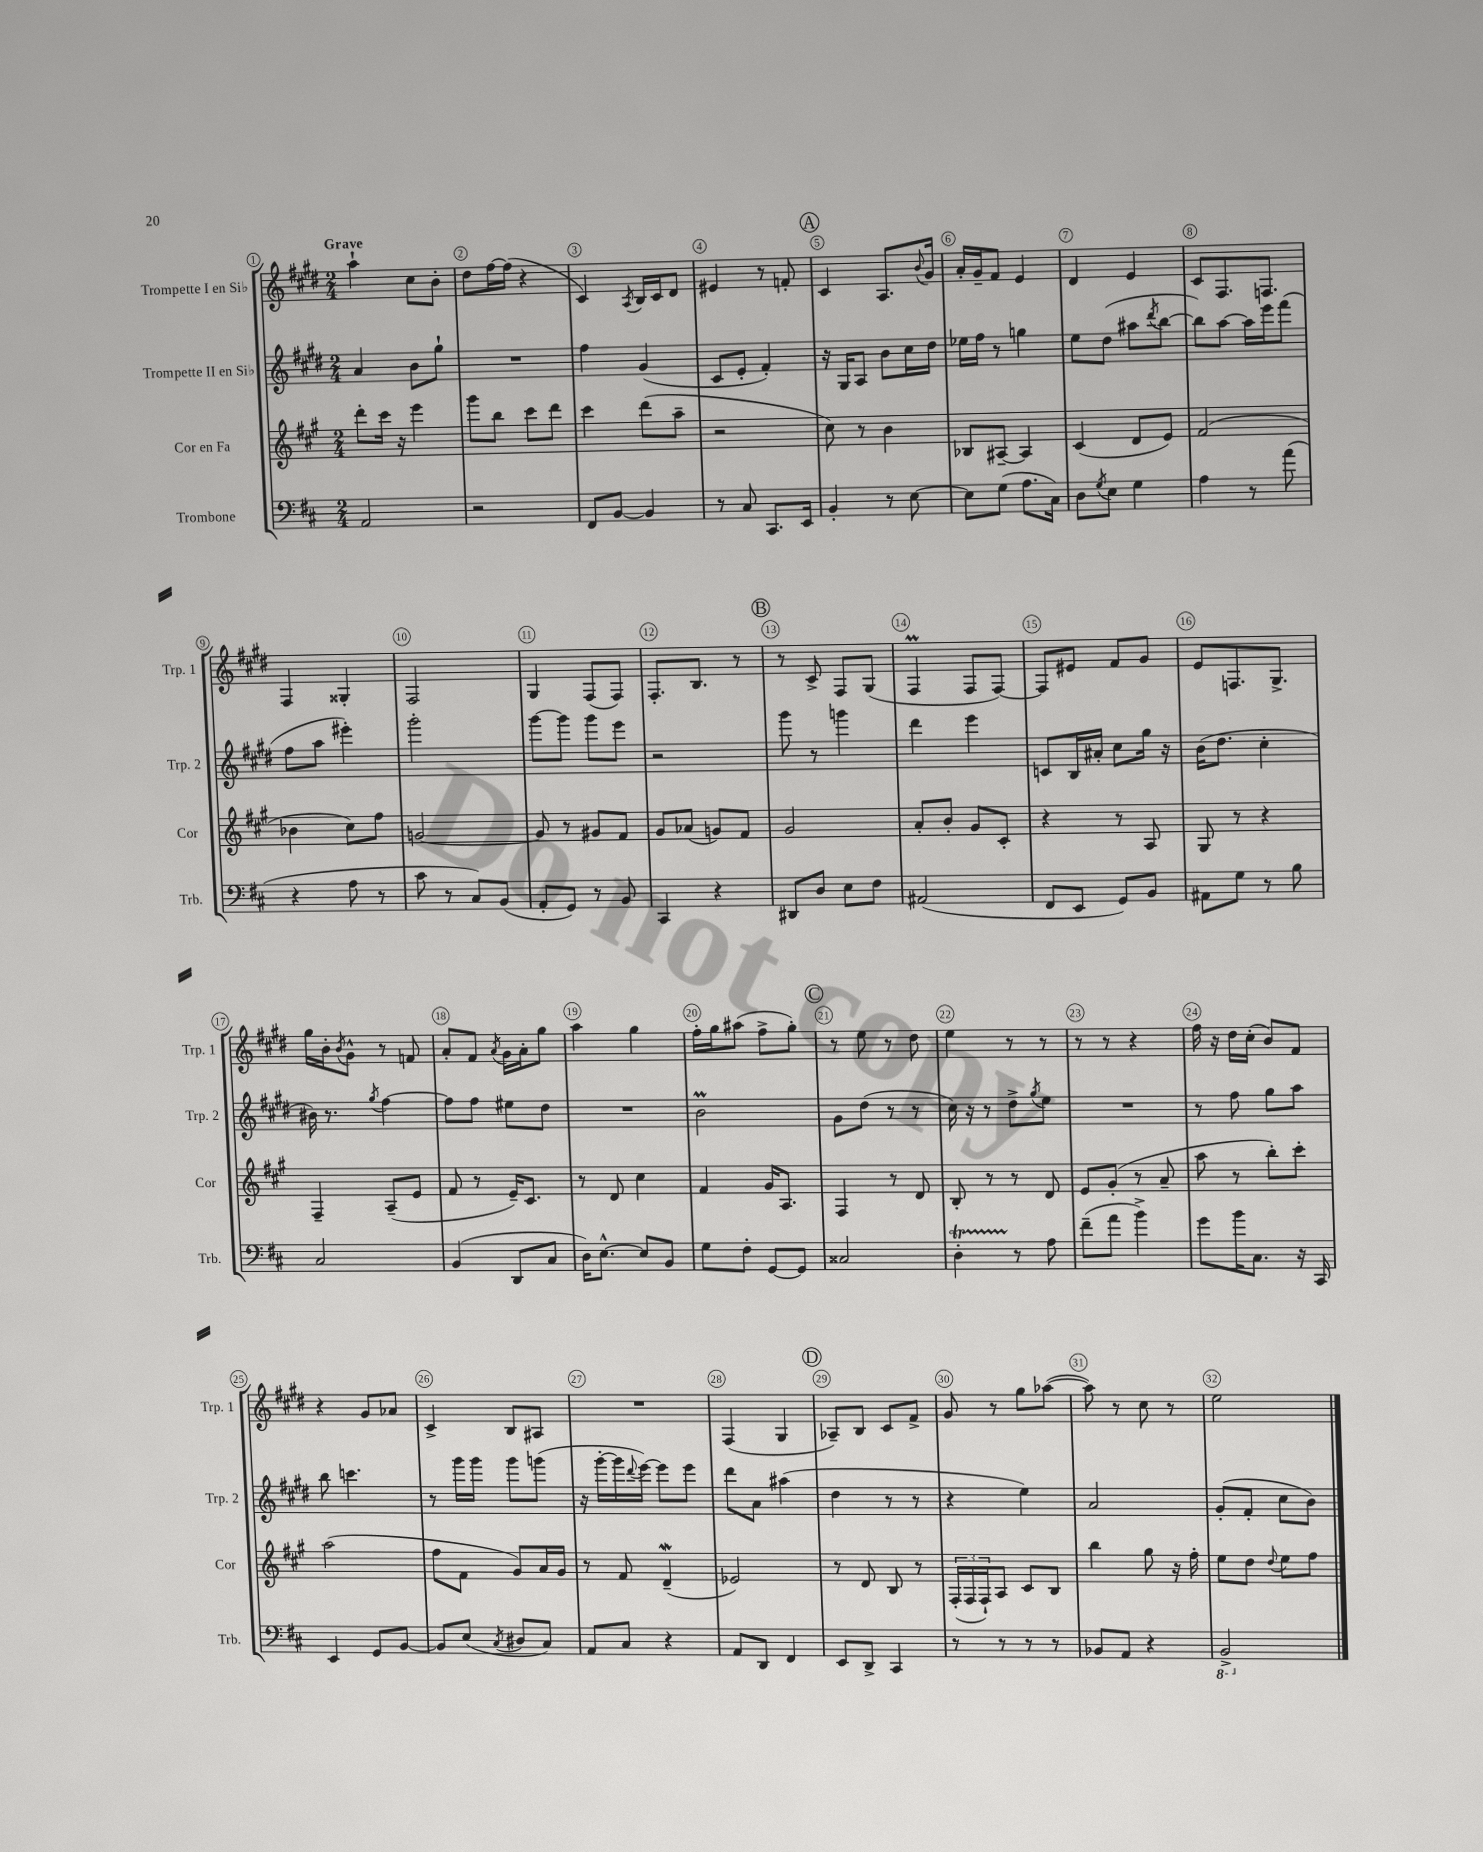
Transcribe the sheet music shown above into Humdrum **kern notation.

**kern	**kern	**kern	**kern
*part4	*part3	*part2	*part1
*staff4	*staff3	*staff2	*staff1
*I"Trombone	*I"Cor en Fa	*I"Trompette II en Si♭	*I"Trompette I en Si♭
*I'Trb.	*I'Cor	*I'Trp. 2	*I'Trp. 1
*clefF4	*clefG2	*clefG2	*clefG2
*k[f#c#]	*k[f#c#g#]	*k[f#c#g#d#]	*k[f#c#g#d#]
*M2/4	*M2/4	*M2/4	*M2/4
=1	=1	=1	=1
!	!	!	!LO:TX:a:B:t=Grave
2AA/	8ddd'\L	4a/	4aa`\
.	16ccc#\Jk	.	.
.	16r	.	.
.	4eee\	8b\L	8cc#\L
.	.	8gg#`\J	8b'\J
=2	=2	=2	=2
2r	8ggg#\L	2r	8dd#\L
.	8bb\J	.	[16ff#\L
.	.	.	(16ff#\JJ]
.	8ccc#\L	.	4r
.	8ddd\J	.	.
=3	=3	=3	=3
8FF#/L	4ccc#\	4ff#\	4c#/)
[8BB/J	.	.	.
.	.	.	8qA/
4BB/]	(8ddd\L	(4g#/	16B/LL
.	.	.	16c#/J
.	8aa~\J	.	8d#/J
=4	=4	=4	=4
8r	2r	8c#/L	4e#X/
8C#/	.	8e'/J	.
8.CC#/L	.	4f#'/)	8r
.	.	.	8fn'/
16EE/Jk	.	.	.
!!LO:REH:place=s1:t=A
=5	=5	=5	=5
4BB'/	8cc#\)	16r	4c#/
.	.	16G#/KL	.
.	8r	8A/J	.
8r	4b\	8b\L	8.A/L
[8E\	.	16cc#\L	.
.	.	.	8qqb/
.	.	16dd#\JJ	16g#/Jk
=6	=6	=6	=6
8E\L]	8B-X/L	16ee-X\LL	16a'/LL
.	.	16ff#\JJ	16g#~/J
(8G\J	[8A#X~/J	8r	8f#/J
8.A\L	4A#/]	4ggn\	4e/
16C#\Jk)	.	.	.
=7	=7	=7	=7
8D\L	(4c#/	8ee\L	4d#/
8qG/	.	.	.
8E\J	.	(8dd#\J	.
4G\	8d/L	8aa#X\L	4e/
.	.	8qddd#/	.
.	8e/J)	[8bb\J	.
=8	=8	=8	=8
4A\	(2f#/	8bb\L])	8c#/L
.	.	[8aa\J	8.F#/
8r	.	16aa\LL]	.
.	.	16eee\J	8.Fn/J
(8a\	.	(8fff#\J	.
!!LO:LB:g=z
=9	=9	=9	=9
4r	4b-X\	8ff#\L	4F#/
.	.	8aa\J	.
8A\	8cc#\L)	4eee#X'\)	4G##X'/
8r	8ff#\J	.	.
=10	=10	=10	=10
8c#\	[2gn/	2ggg#'\	2F#/
8r	.	.	.
8C#/L)	.	.	.
(8BB/J	.	.	.
=11	=11	=11	=11
8AA'/L	8g/]	[8ggg#\L	4G#/
8GG/J)	8r	8ggg#\J]	.
8r	8g#X/L	8ggg#\L	(8F#/L
8BB/	8f#/J	8eee\J	8F#/J)
=12	=12	=12	=12
4CC#/	8g#/L	2r	8.F#'/L
.	(8a-X/J	.	.
.	.	.	8.B/J
4r	8gn/L)	.	.
.	8f#/J	.	8r
!!LO:REH:place=s1:t=B
=13	=13	=13	=13
8DD#X/L	2g#/	8ggg#\	8r
8D/J	.	8r	8c#^/
8E\L	.	4gggn\	8F#/L
8F#\J	.	.	(8G#/J
=14	=14	=14	=14
(2AA#X/	8a'/L	4ddd#\	4F#M/
.	8b'/J	.	.
.	8g#/L	4eee\	8F#/L
.	8c#'/J	.	[8F#/J)
=15	=15	=15	=15
8FF#/L	4r	8cn/L	8F#/L]
8EE/J	.	16B/L	8e#X/J
.	.	16a#X'/JJ	.
8GG/L)	8r	8cc#\L	8f#/L
8BB/J	8A/	16gg#\Jk	8g#/J
.	.	16r	.
=16	=16	=16	=16
8AA#X\L	8G#/	(16b\KL	8e/L
.	.	8.dd#\J	.
8G\J	8r	.	8.Fn/
8r	4r	4cc#'\	.
.	.	.	8.G#^/J
8B\	.	.	.
!!LO:LB:g=z
=17	=17	=17	=17
2C#/	4F#~/	16b#X\)	16gg#\LL
.	.	8.r	16b'\J
.	.	.	8qb/
.	.	.	8g#^^\J
.	.	8qgg#/	.
.	(8A~/L	[4ff#\	8r
.	8e/J	.	8fn/
=18	=18	=18	=18
(4BB/	8f#/	8ff#\L]	8a'/L
.	8r	8ff#\J	8f#/J
.	.	.	8qa/
8DD/L	16e~/KL)	8ee#X\L	16g#\LL
.	8.c#/J	.	16a'\J
8C#/J	.	8dd#\J	8gg#\J
=19	=19	=19	=19
16D\KL)	8r	2r	4aa\
[8.E^^\J	.	.	.
.	8d/	.	.
8E/L]	4cc#\	.	4gg#\
8BB/J	.	.	.
=20	=20	=20	=20
8G\L	4f#/	2bM\	16ff#'\LL
.	.	.	16gg#\J
8F#'\J	.	.	(8aa#X\J
[8GG/L	16g#/KL	.	8ff#^\L
.	8.A/J	.	.
8GG/J]	.	.	8gg#'\J)
!!LO:REH:place=s1:t=C
=21	=21	=21	=21
2C##X/	4F#/	8g#\L	8r
.	.	(8dd#\J	8ee\
.	8r	8r	8r
.	8d/	8r	8dd#\
=22	=22	=22	=22
4DT'\	8B'/	16cc#\)	4ee\
.	.	16r	.
.	8r	8r	.
8r	8r	8dd#^\L	8r
.	.	8qgg#/	.
8A\	8d/	8ee\J	8r
=23	=23	=23	=23
(8f#~\L	8e/L	2r	8r
8a\J	(8g#'/J	.	8r
4b^\)	8r	.	4r
.	8a~/	.	.
=24	=24	=24	=24
8g\L	8aa\	8r	16ff#\
.	.	.	16r
16b\K	8r	8ff#\	16dd#\LL
8.C#\J	.	.	(16cc#'\JJ
.	8bb'\L)	8gg#\L	8b/L)
16r	8ccc#'\J	8aa\J	8f#/J
16CC#/	.	.	.
!!LO:LB:g=z
=25	=25	=25	=25
4EE/	(2aa\	8bb\	4r
.	.	4.cccn\	.
8GG/L	.	.	8g#/L
[8BB/J	.	.	8a-X/J
=26	=26	=26	=26
8BB/L]	8ff#\L	8r	4c#^/
(8E/J	8f#\J	16ggg#\LL	.
.	.	16ggg#\JJ	.
8qC#/	.	.	.
8D#X/L	8g#/L)	8ggg#\L	8B/L
8C#/J)	16a/L	(8gggn\J	8A#X/J
.	16g#/JJ	.	.
=27	=27	=27	=27
8AA/L	8r	16r	2r
.	.	[16ggg#'\LL	.
8C#/J	8f#/	16ggg#\]	.
.	.	8qqddd#/	.
.	.	[16eee\JJ)	.
4r	(4dw~/	8eee\L]	.
.	.	8eee\J	.
=28	=28	=28	=28
8AA/L	2e-X/)	8ddd#\L	(4F#/
8DD/J	.	8a\J	.
4FF#/	.	(4aa#X\	4G#/
!!LO:REH:place=s1:t=D
=29	=29	=29	=29
8EE/L	8r	4dd#\	8A-X~/L)
8DD^/J	8d/	.	8B/J
4CC#/	8B/	8r	8c#/L
.	8r	8r	8f#^/J
=30	=30	=30	=30
8r	(24F#'/LL	4r	8g#/
.	24F#/	.	.
.	24F#`/J)	.	.
8r	8A/J	.	8r
8r	8c#/L	4ee\)	8gg#\L
8r	8B/J	.	([8aa-X\J
=31	=31	=31	=31
8BB-X/L	4bb\	2a/	8aa-\])
8AA/J	.	.	8r
4r	8gg#\	.	8cc#\
.	16r	.	8r
.	16ff#'\	.	.
=32	=32	=32	=32
*8ba	*	*	*
2BBB^/	8ee\L	(8g#'/L	2ee\
.	8dd\J	8f#'/J	.
.	8qqdd/	.	.
.	8ee\L	8cc#\L	.
.	8ff#\J	8b\J)	.
*X8ba	*	*	*
==	==	==	==
*-	*-	*-	*-
